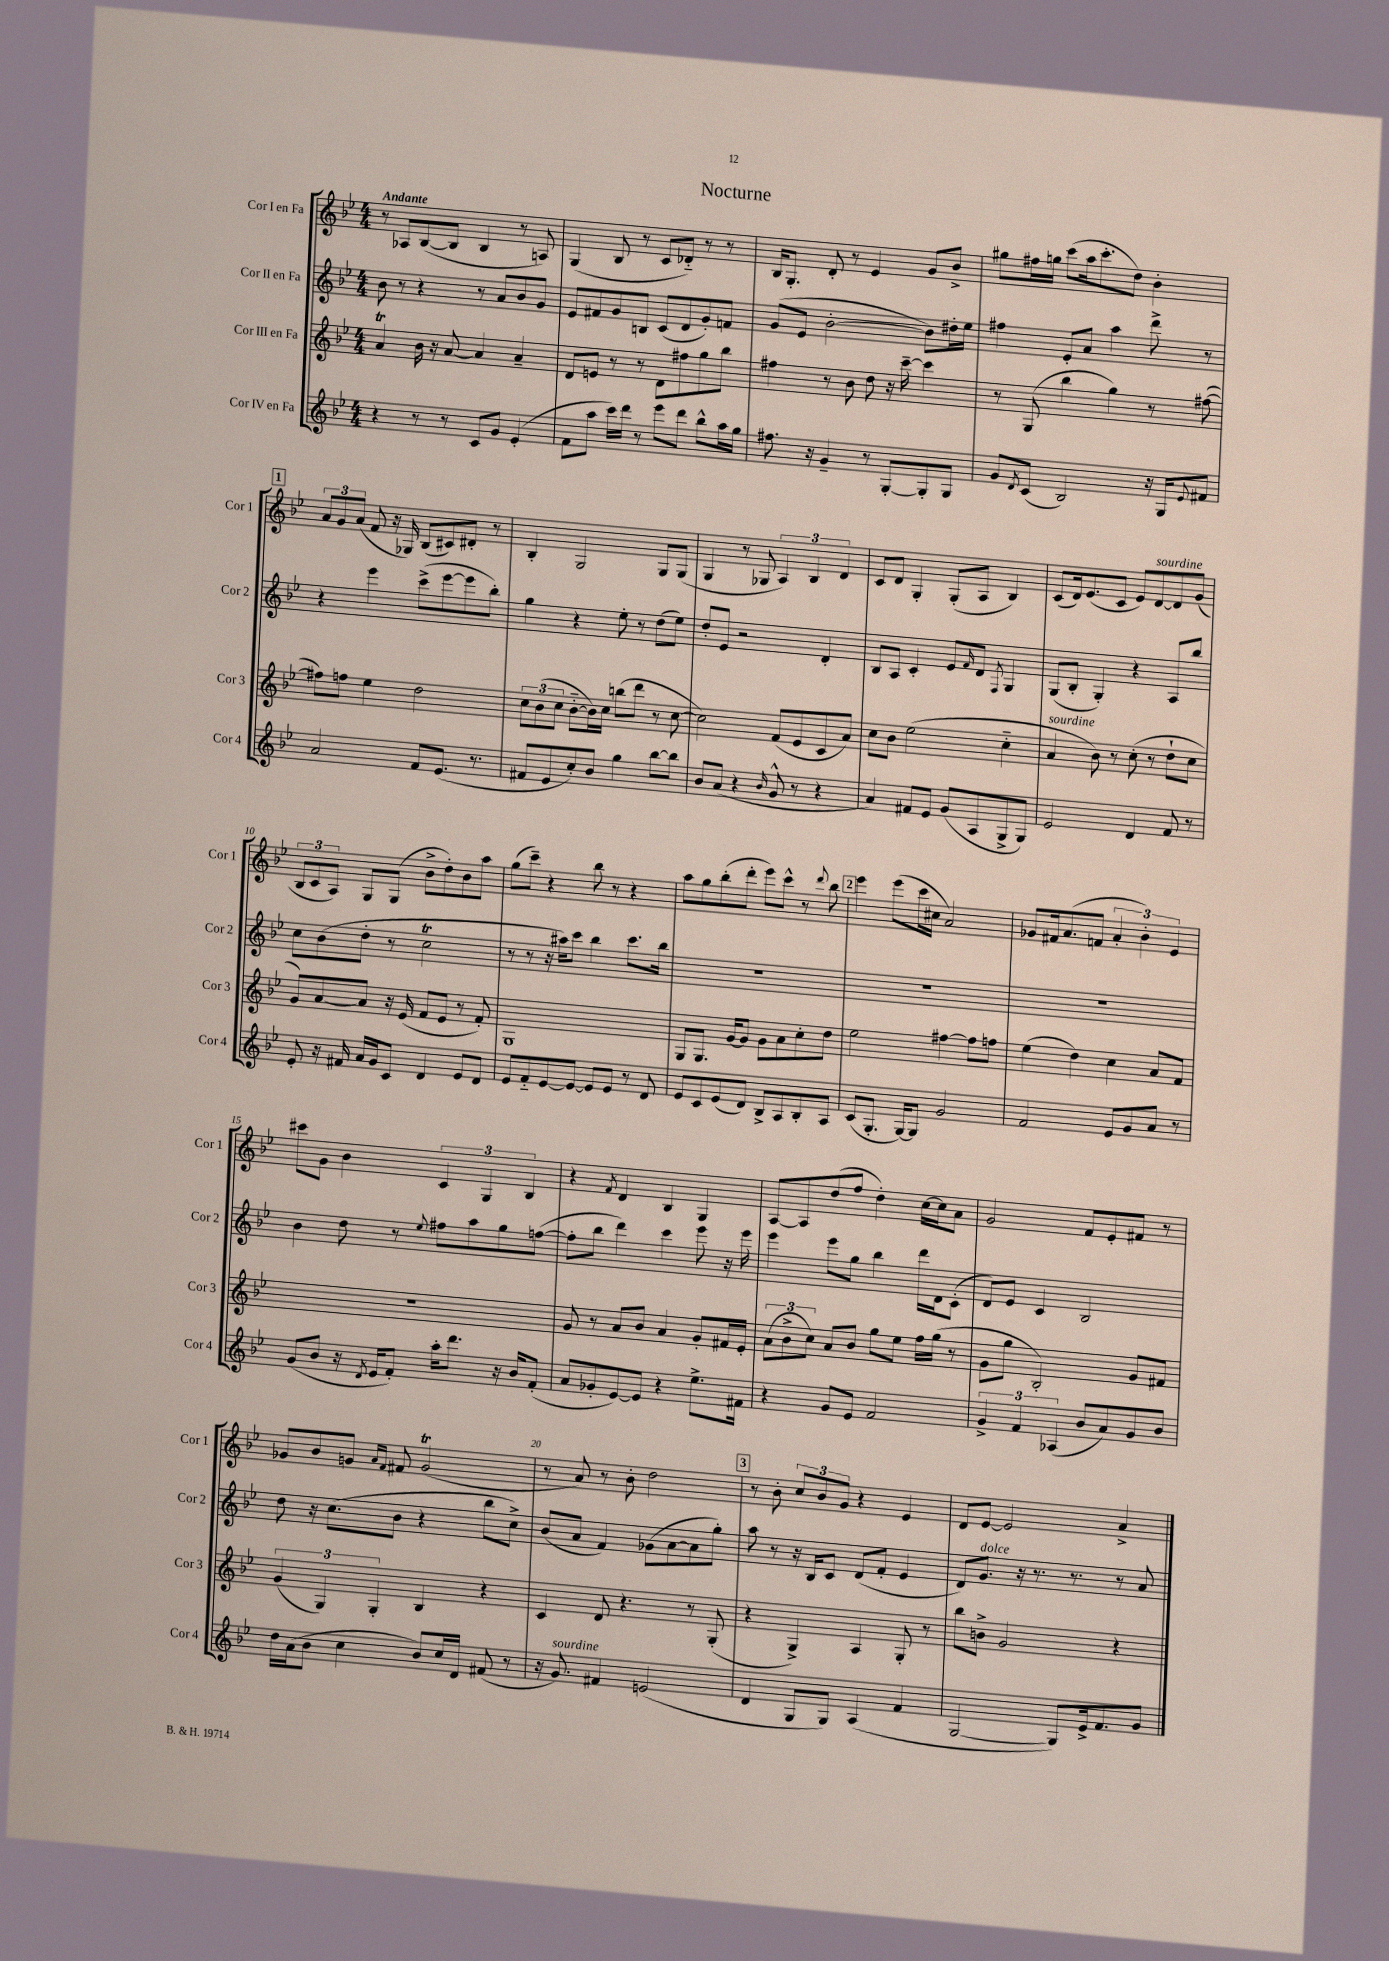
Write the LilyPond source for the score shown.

\header { title = "Nocturne" }
<<
\new StaffGroup <<
\new Staff = "s0" \with { instrumentName = "Cor I en Fa" shortInstrumentName = "Cor 1" } {
    \clef treble \key bes \major \numericTimeSignature \time 4/4 \tempo "Andante"
    r8 aes8 bes8~( bes8 bes4 r8 a8) |
    g4( bes8 r8 c'8 des'8-_) r8 r8 |
    bes16 g8.-. d'8-. r8 ees'4 g'8 bes'8-> |
    gis''8 fis''16 g''16 c'''8( a''16 c'''8.-. d''8) bes'4-. |
    \mark \markup { \box "1" } \tuplet 3/2 { a'8 g'8 a'8( } f'8 r16 ges16) bes8( cis'8) dis'8-. r8 |
    bes4-. g2 g8 g8( |
    g4 r8 ges8 \tuplet 3/2 { a4) bes4 d'4 } |
    c'8 d'8 g4-. g8-.( a8 bes4) |
    c'8( d'16) ees'8.( c'8 ees'8) d'8~^\markup { \italic "sourdine" } d'8 g'8( |
    \tuplet 3/2 { bes8 c'8 a8) } g8 g8( bes'8-> d''8-.) bes'8 a''8 |
    g''8( c'''8--) r4 bes''8 r8 r4 |
    a''8 g''8 bes''8-.( d'''8-. ees'''8) c'''8-^ r8 \appoggiatura { d'''8 } bes''8 |
    \mark \markup { \box "2" } ees'''4 ees'''8( c'''16 cis''16 a'2) |
    ges'8 fis'16 a'8.( f'8 \tuplet 3/2 { a'4-. bes'4-.) ees'4 } |
    cis'''8 g'8 bes'4 \tuplet 3/2 { c'4 g4 bes4 } |
    r4 \acciaccatura { f'8 } d'4 bes4 g4 |
    a8~ a8 d''8( f''8 d''4-.) c''16~ c''16 a'8 |
    g'2 f'8 ees'8-. fis'8 r8 |
    ges'8 bes'8 g'8 \grace { a'16 f'16 } fis'8 g'2\trill( |
    r8 a'8) r8 bes'8-. d''2 |
    \mark \markup { \box "3" } r8 bes'8-. \tuplet 3/2 { c''8 bes'8 g'8 } r4 ees'4 |
    d'8 ees'8~ ees'2 a'4-> \bar "|." |
}
\new Staff = "s1" \with { instrumentName = "Cor II en Fa" shortInstrumentName = "Cor 2" } {
    \clef treble \key bes \major \numericTimeSignature \time 4/4
    bes'8 r8 r4 r8 a'8 bes'8 g'8 |
    ees'8 fis'8 g'8 b8 c'8( d'8 g'8-.) f'8 |
    g'8( ees'8 bes'2~-. bes'8) dis''16-. ees''16 |
    fis''4 ees'8-. a'8 a''4 d'''8-> r8 |
    \mark \markup { \box "1" } r4 ees'''4 c'''8->( ees'''8~ ees'''8 bes''8-.) |
    g''4 r4 ees''8-. r8 d''8( ees''8) |
    d''8-. ees'8 r2 d'4-. |
    bes8 a8 c'4-. ees'8 \grace { f'16 } d'8 \acciaccatura { f8 } g4 |
    g8( bes8-. g4-.) r4 a8 bes''8 |
    c''8 bes'8( d''8-. r8 c''2\trill |
    r8 r8 r16 ais''16) c'''8 bes''4 c'''8. bes''16 |
    R1 |
    \mark \markup { \box "2" } R1 |
    R1 |
    bes'4 d''8 r8 \appoggiatura { ees''8 } fis''8 a''8 g''8 f''8~( |
    f''8-. bes''8 d'''4) c'''4 ees'''8 r16 ees'''16 |
    ees'''4 ees'''8 g''8 bes''4 d'''16 d'16 c'8-.( |
    d'8) ees'8 c'4 bes2 |
    d''8 r16 c''8.( bes'8 r4 bes''8 c''8->) |
    bes'8( a'8 f'4) ges'8( a'8~ a'8 g''8-.) |
    \mark \markup { \box "3" } a''8 r8 r16 bes16 c'8 d'8( f'8-. ees'4 |
    d'8) g'8.^\markup { \italic "dolce" } r16 r8. r8. r8 a'8 \bar "|." |
}
\new Staff = "s2" \with { instrumentName = "Cor III en Fa" shortInstrumentName = "Cor 3" } {
    \clef treble \key bes \major \numericTimeSignature \time 4/4
    a'4\trill bes'16 r16 a'8~ a'4 a'4-- |
    d'8 e'8 r8 r8 d'8 fis''8 g''8 bes''8 |
    fis''4 r8 bes'8 d''8 r16 c'''16~-- c'''4 |
    r8 g8( bes''4 g''4) r8 fis''8~( |
    \mark \markup { \box "1" } fis''8) f''8 ees''4 d''2 |
    \tuplet 3/2 { c''8 bes'8( c''8 } bes'8~-_ bes'16) c''16 b''8( d'''8 r8 c''8~ |
    c''2) f'8( ees'8 c'8 a'8) |
    c''8 bes'8 ees''2( c''4-_ |
    a'4^\markup { \italic "sourdine" } bes'8) r8 c''8-.( r8 d''8-! c''8 |
    g'8) a'8~ a'8 r16 ees'16( f'8 ees'8 r8 f'8-.) |
    g1 |
    g8 g8. g'16~ g'8 g'8 a'8 c''8-. d''8 |
    \mark \markup { \box "2" } ees''2 fis''4~ fis''8 f''8 |
    ees''4( d''4) c''4 a'8 f'8 |
    r1 |
    g'8 r8 a'8 bes'8 a'4 g'8-. fis'16 ees'16-. |
    \tuplet 3/2 { a'8( bes'8-> c''8) } a'8 bes'8 g''8 ees''8 f''16 g''16( r8 |
    g'8 g''8 bes2-.) g'8 fis'8 |
    \tuplet 3/2 { g'4( g4) g4-. } bes4 r4 |
    c'4 d'8 r4. r8 g8-.( |
    \mark \markup { \box "3" } r4 g4->) a4 g8-. r8 |
    bes''8 b'8-> g'2 r4 \bar "|." |
}
\new Staff = "s3" \with { instrumentName = "Cor IV en Fa" shortInstrumentName = "Cor 4" } {
    \clef treble \key bes \major \numericTimeSignature \time 4/4
    r4 r8 r8 c'8 g'8 ees'4-.( |
    f'8 a''8 c'''16) d'''16 r8 ees'''8 d'''8 bes''8-^ a''16 g''16 |
    fis''8. r16 g'4-- r8 g8~-. g8-. g8 |
    g'8 \acciaccatura { d'8 } c'8( bes2) r16 g16 \appoggiatura { ees'8 } fis'8 |
    \mark \markup { \box "1" } a'2 f'8 ees'8.( r8. |
    fis'8 ees'8 c''8-.) bes'8 g''4 bes''8~ bes''8 |
    bes'8 a'8( r4 \grace { bes'16 } g'8-^ r8 r4 |
    a'4) fis'8 ees'8 g'8( a8 g8-> g8) |
    ees'2 d'4 f'8 r8 |
    ees'8-. r16 fis'16 a'16 g'16 c'8 d'4 ees'8 d'8 |
    ees'8 f'8-_ ees'8~ ees'8~ ees'8 ees'8 r8 d'8 |
    ees'8 c'8 ees'8( d'8) bes8-> a8 bes8-. a8 |
    \mark \markup { \box "2" } c'8( g8.-. g16~) g8 g'2 |
    f'2 ees'8 g'8 a'8 r8 |
    g'8( bes'8 r16 \acciaccatura { d'8 } ees'16 f'8-.) a''16-. d'''8. r16 bes'16 f'8-.( |
    a'8 ges'8-. ees'8~) ees'8 r4 ees''8.-> fis'16 |
    r4 g'8 ees'8 f'2 |
    \tuplet 3/2 { g'4-> f'4 aes4( } bes'8 a'8) g'8 bes'8 |
    d''16 a'16( bes'8 c''4 bes'8) c''16 d'16 fis'8( r8 |
    r16 g'8.^\markup { \italic "sourdine" }) fis'4 e'2( |
    \mark \markup { \box "3" } d'4 g8 g8) a4( f'4 |
    g2~ g8) ees'16-> f'8. g'8 \bar "|." |
}
>>
>>
\layout { \context { \Score \override BarNumber.break-visibility = ##(#f #t #t) barNumberVisibility = #(every-nth-bar-number-visible 5) } }
